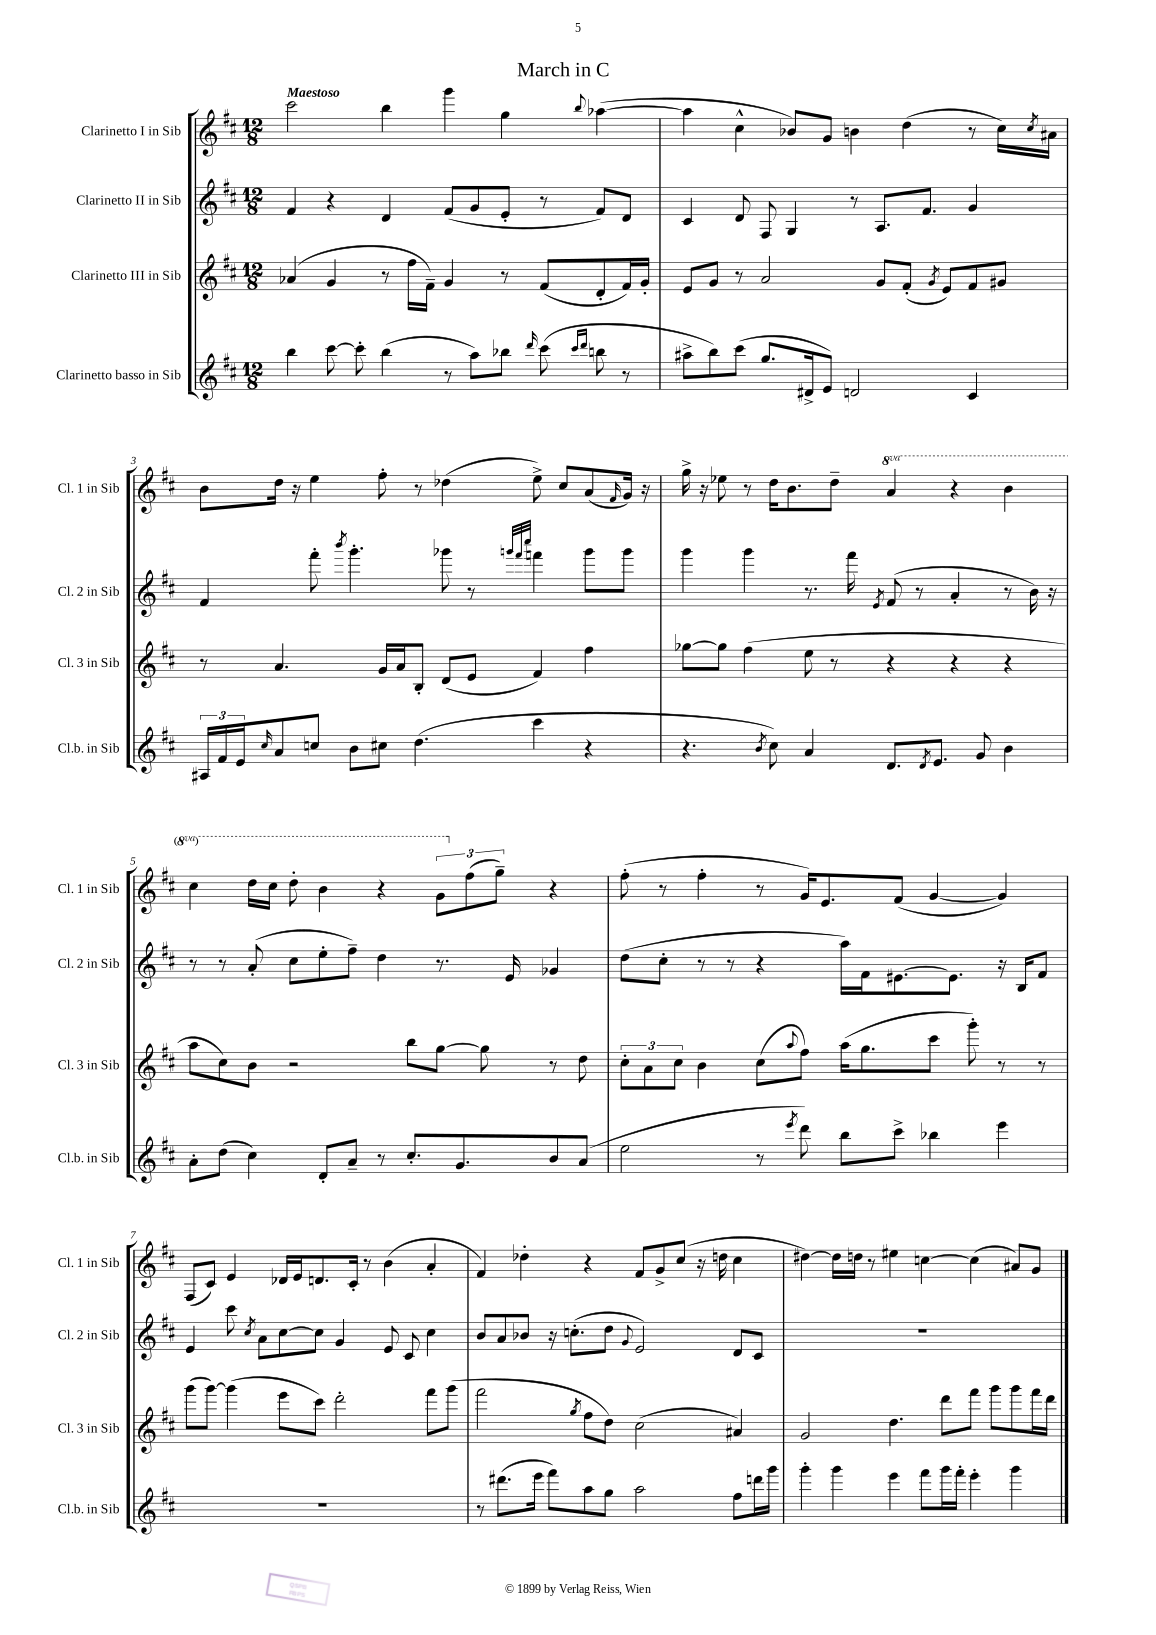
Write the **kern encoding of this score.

**kern	**kern	**kern	**kern
*part4	*part3	*part2	*part1
*staff4	*staff3	*staff2	*staff1
*I"Clarinetto basso in Sib	*I"Clarinetto III in Sib	*I"Clarinetto II in Sib	*I"Clarinetto I in Sib
*I'Cl.b. in Sib	*I'Cl. 3 in Sib	*I'Cl. 2 in Sib	*I'Cl. 1 in Sib
*clefG2	*clefG2	*clefG2	*clefG2
*k[f#c#]	*k[f#c#]	*k[f#c#]	*k[f#c#]
*M12/8	*M12/8	*M12/8	*M12/8
=1	=1	=1	=1
!	!	!	!LO:TX:a:B:t=Maestoso
4bb\	(4a-X/	4f#/	2ccc#\
[8ccc#\	4g/	4r	.
8ccc#'\]	.	.	.
(4bb\	8r	4d/	4bb\
.	16ff#\LL	.	.
.	16f#~\JJ)	.	.
8r	4g/	(8f#/L	4ggg\
8aa\L)	.	8g/	.
8bb-X\J	8r	8e'/J	4gg\
16qqddd/	.	.	.
(8ccc#\	(8f#/L	8r	.
16qqccc#/LL	.	.	.
16qqddd/JJ	.	.	8qqbb/
8bbn\	8d'/	8f#/L)	([4aa-X\
8r	16f#/L)	8d/J	.
.	16g'/JJ	.	.
=2	=2	=2	=2
8aa#X^\L	8e/L	4c#/	4aa-\]
8bb\)	8g/J	.	.
(8ccc#\J	8r	8d/	4cc#^^\
8.gg/L	2a/	8F#/	.
.	.	4G/	8b-X/L)
16d#X^/k	.	.	.
8e/J)	.	.	8g/J
2dn/	.	8r	4bn\
.	8g/L	8.A/L	.
.	(8f#'/J	.	(4dd\
.	.	8.f#/J	.
.	8qg/	.	.
.	8e/L)	.	.
4c#/	8f#/	4g/	8r
.	8g#X/J	.	16cc#\LL)
.	.	.	8qcc#/
.	.	.	16a#X\JJ
!!LO:LB:g=z
=3	=3	=3	=3
24A#X/LL	8r	4f#/	8b\L
24f#/	.	.	.
24e/J	.	.	.
16qqcc#/	.	.	.
8a/	4.a/	.	16dd\Jk
.	.	.	16r
8ccn/J	.	8fff#'\	4ee\
.	.	8qbbb/	.
8b\L	.	4.ggg'\	.
8cc#X\J	16g/LL	.	8ff#'\
.	16a/J	.	.
(4.dd\	8B'/J	.	8r
.	(8d/L	8ggg-X\	(4dd-X\
.	8e/J	8r	.
.	.	32qqgggn/LLL	.
.	.	32qqfff#/	.
.	.	32qqcccc#/JJJ	.
4ccc#\	4f#/)	4fffn\	8ee^\)
.	.	.	8cc#/L
4r	4ff#\	8ggg\L	(8a/
.	.	.	16qqf#/
.	.	8ggg\J	16g/Jk)
.	.	.	16r
=4	=4	=4	=4
4.r	[8gg-X\L	4ggg\	16gg^\
.	.	.	16r
.	8gg-\J]	.	8ee-X\
.	(4ff#\	4ggg\	8r
8qb/	.	.	.
8cc#\)	.	.	16dd\KL
.	.	.	8.b\
4a/	8ee\	8.r	.
.	8r	.	8dd~\J
.	.	16fff#\	.
.	.	8qe/	.
*	*	*	*8va
8.d/L	4r	(8f#/	4aa/
.	.	8r	.
8qd/	.	.	.
8.e/J	.	.	.
.	4r	4a'/	4r
8g/	.	.	.
4b\	4r	8r	4bb\
.	.	16b\)	.
.	.	16r	.
!!LO:LB:g=z
=5	=5	=5	=5
8a'\L	8aa\L	8r	4ccc#\
(8dd\J	8cc#\)	8r	.
4cc#\)	8b\J	(8a'/	16ddd\LL
.	.	.	16ccc#\JJ
.	2r	8cc#\L	8ddd'\
8d'/L	.	8ee'\	4bb\
8a~/J	.	8ff#~\J)	.
8r	.	4dd\	4r
8.cc#'/L	8bb\L	.	.
.	[8gg\J	8.r	12gg\L
8.g/	.	.	.
*	*	*	*X8va
.	.	.	(12ff#\
.	8gg\]	.	.
.	.	.	12gg~\J)
.	.	16e/	.
8b/	8r	4g-X/	4r
(8a/J	8dd\	.	.
=6	=6	=6	=6
2ee\	12cc#'\L	(8dd\L	(8ff#'\
.	12a\	.	.
.	.	8cc#'\J	8r
.	12cc#\J	.	.
.	4b\	8r	4ff#'\
.	.	8r	.
8r	(8cc#\L	4r	8r
8qeee/	8qqaa/	.	.
8ddd\)	8ff#\J)	.	16g/KL)
.	.	.	8.e/
8bb\L	(16aa\KL	16aa\LL)	.
.	8.gg\	16f#\J	.
8ccc#^\J	.	[8.e#X\	(8f#/J
4bb-X\	8ccc#\J	.	[4g/
.	.	8.e#\J]	.
.	8ggg'\)	.	.
4eee\	8r	16r	4g/])
.	.	16B/KL	.
.	8r	8f#/J	.
!!LO:LB:g=z
=7	=7	=7	=7
1.r	(8ggg\L	4e/	(8F#/L
.	[8ggg\J)	.	8c#/J)
.	(4ggg\]	8ccc#\	4e/
.	.	8qcc#/	.
.	.	8a\L	.
.	8eee\L	[8cc#\	16d-X/LL
.	.	.	16e/J
.	8ccc#\J)	8cc#\J]	8.dn/
.	2ddd'\	4g/	.
.	.	.	16c#'/Jk
.	.	.	8r
.	.	8e/	(4b\
.	.	8c#/	.
.	8fff#\L	4cc#\	4a'/
.	(8ggg\J	.	.
=8	=8	=8	=8
8r	2fff#\	8b/L	4f#/)
(8.ddd#X\L	.	8a/	.
.	.	8b-X/J	4dd-X'\
16eee\Jk	.	.	.
8fff#\L)	.	16r	.
.	.	(8.ccn'\L	.
.	8qgg/	.	.
8aa\	8ff#\L	.	4r
8gg\J	8dd\J)	8dd\J	.
.	.	8qqg/	.
2aa\	(2cc#\	2e/)	8f#/L
.	.	.	8g^/
.	.	.	(8cc#/J
.	.	.	16r
.	.	.	16ddn\
8ff#\L	4a#X/)	8d/L	4cc#\
16dddn\L	.	8c#/J	.
16ggg\JJ	.	.	.
=9	=9	=9	=9
4ggg'\	2g/	1.r	[4dd#X\)
4ggg\	.	.	16dd#\LL]
.	.	.	16ddn\JJ
.	.	.	8r
4eee\	4.dd\	.	4ee#X\
8fff#\L	.	.	[4ccn\
16ggg\L	8ddd\L	.	.
16fff#'\JJ	.	.	.
4eee'\	8fff#\J	.	(4cc\]
.	8ggg\L	.	.
4ggg\	8ggg\	.	8a#X/L)
.	16fff#\L	.	8g/J
.	16ddd\JJ	.	.
==	==	==	==
*-	*-	*-	*-
